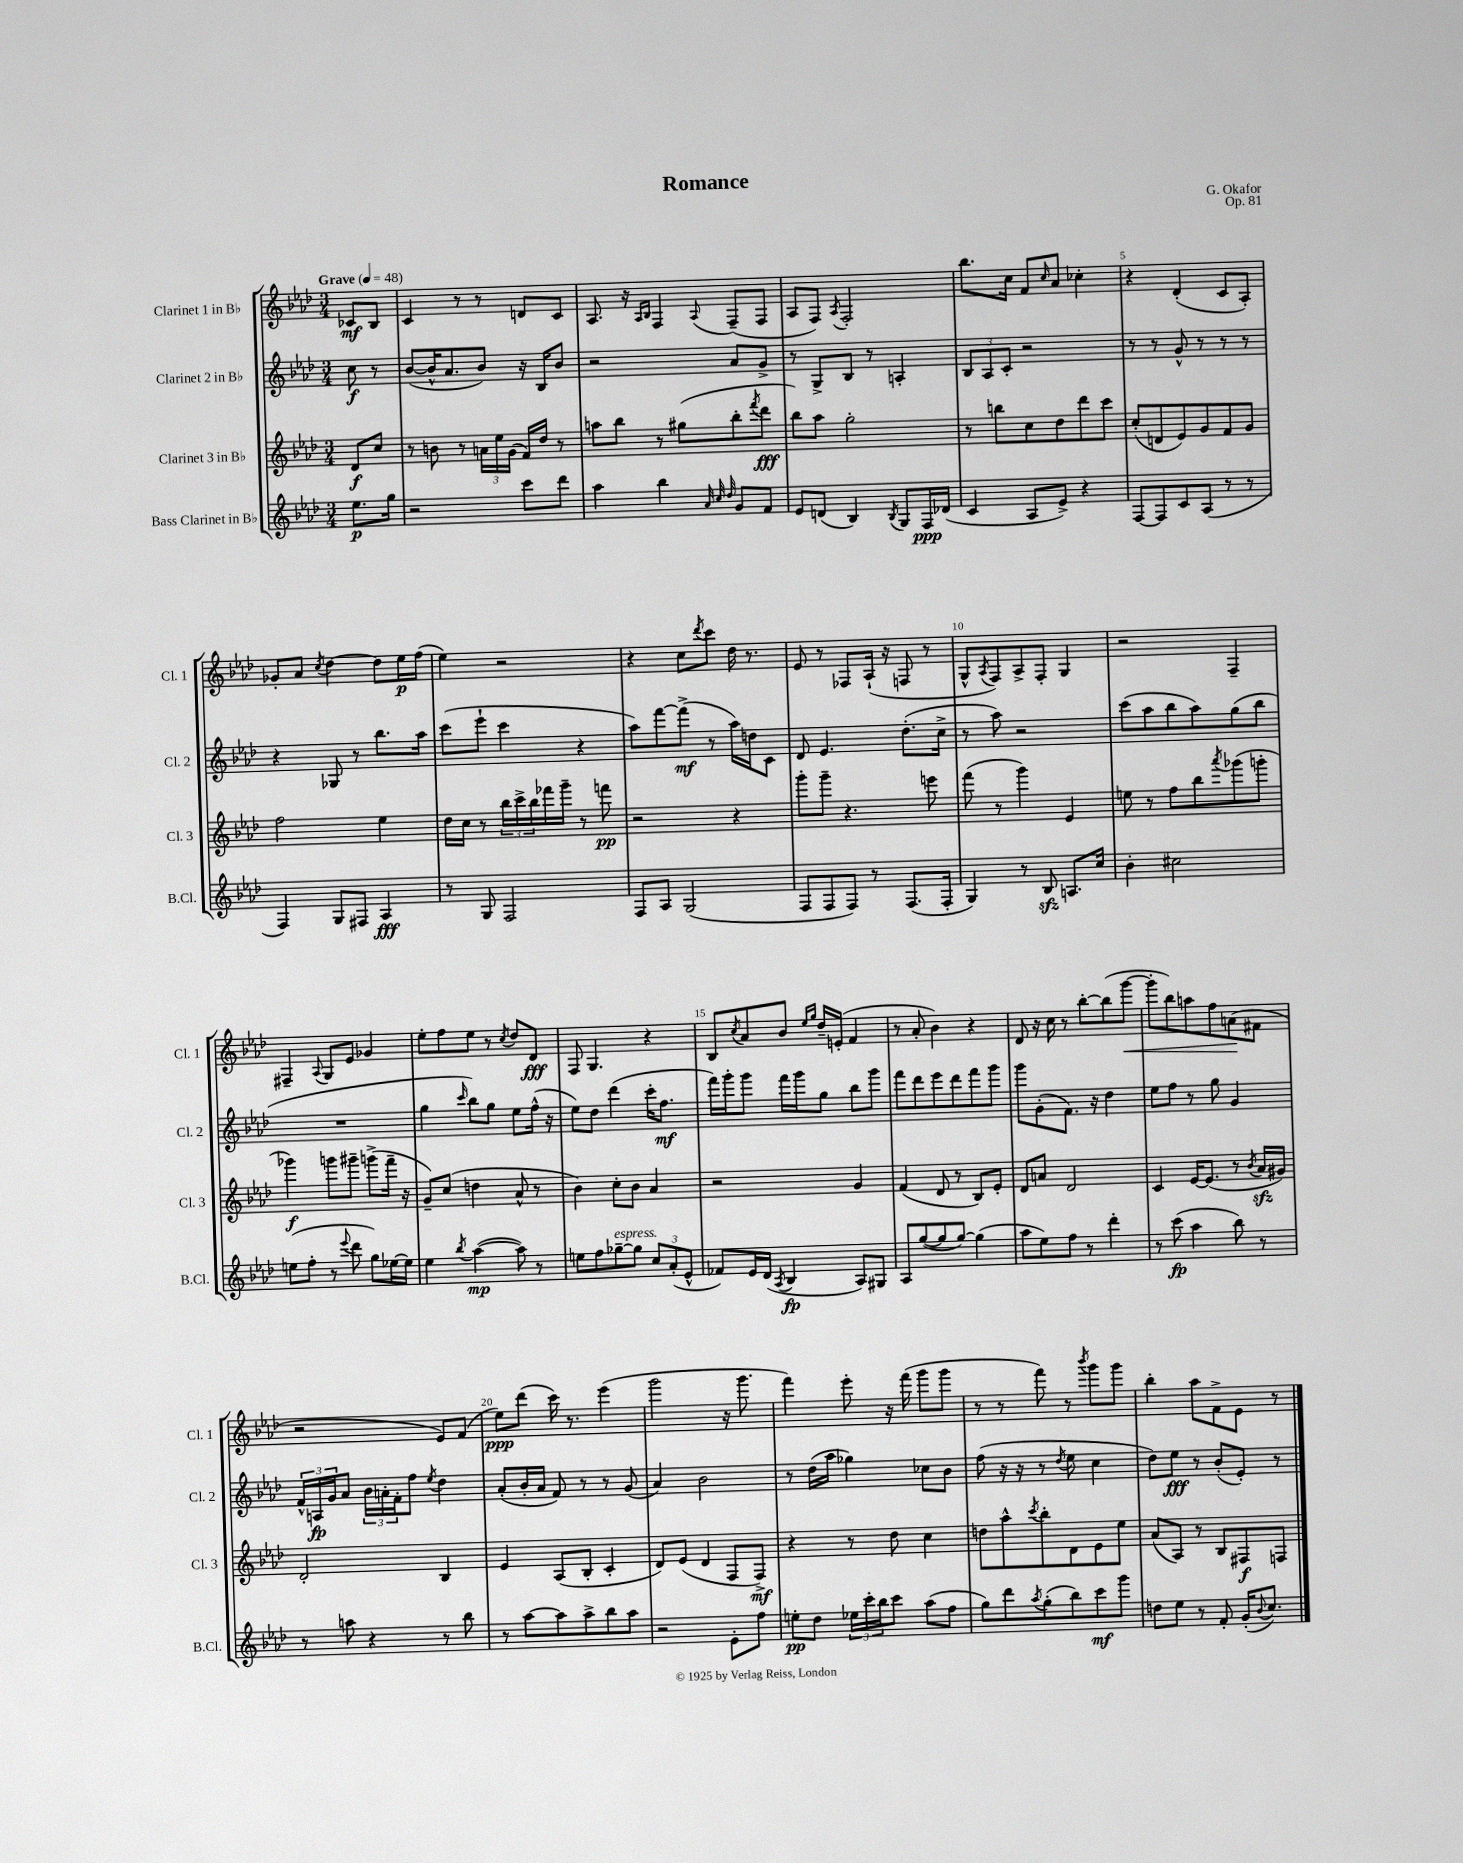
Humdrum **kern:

**kern	**dynam	**kern	**dynam	**kern	**dynam	**kern	**dynam
*part4	*part4	*part3	*part3	*part2	*part2	*part1	*part1
*staff4	*staff4	*staff3	*staff3	*staff2	*staff2	*staff1	*staff1
*I"Bass Clarinet in B♭	*	*I"Clarinet 3 in B♭	*	*I"Clarinet 2 in B♭	*	*I"Clarinet 1 in B♭	*
*I'B.Cl.	*	*I'Cl. 3	*	*I'Cl. 2	*	*I'Cl. 1	*
*clefG2	*	*clefG2	*	*clefG2	*	*clefG2	*
*k[b-e-a-d-]	*	*k[b-e-a-d-]	*	*k[b-e-a-d-]	*	*k[b-e-a-d-]	*
*M3/4	*	*M3/4	*	*M3/4	*	*M3/4	*
*MM48	*	*MM48	*	*MM48	*	*MM48	*
=	=	=	=	=	=	=	=
!	!	!	!	!	!	!LO:TX:a:B:t=Grave	!
8.ee-\L	p	8d-/L	f	8cc\	f	8c-X/L	mf
.	.	8cc/J	.	8r	.	8B-/J	.
16gg\Jk	.	.	.	.	.	.	.
=1	=1	=1	=1	=1	=1	=1	=1
2r	.	8r	.	([8b-/L	.	4c/	.
.	.	8bn\	.	16b-^^/K]	.	.	.
.	.	.	.	8.a-/	.	.	.
.	.	8r	.	.	.	8r	.
.	.	24an\LL	.	8b-/J)	.	8r	.
.	.	24ee-\	.	.	.	.	.
.	.	(24g\JJ	.	.	.	.	.
8ccc\L	.	16f/LL)	.	16r	.	8dn/L	.
.	.	16dd-/JJ	.	16B-/KL	.	.	.
8ddd-\J	.	8r	.	8b-/J	.	8c/J	.
=2	=2	=2	=2	=2	=2	=2	=2
4aa-\	.	8aan\L	.	2r	.	8.A-/	.
.	.	8bb-\J	.	.	.	.	.
.	.	.	.	.	.	16r	.
.	.	.	.	.	.	16qqA-/LL	.
.	.	.	.	.	.	16qqB-/JJ	.
4bb-\	.	8r	.	.	.	4F/	.
.	.	(8gg#X\L	.	.	.	.	.
32qqa-/	.	.	.	.	.	.	.
32qqcc/	.	.	.	.	.	.	.
32qqdd-/	.	.	.	.	.	8qqA-/	.
8g/L	.	8bb-'\	.	8a-/L	.	(8F~/L	.
.	.	8qfff/	.	.	.	.	.
8f/J	.	8ddd-\J	fff	8g^/J	.	8F/J	.
=3	=3	=3	=3	=3	=3	=3	=3
8e-/L	.	8bb-\L)	.	8r	.	8A-/L	.
(8dn/J	.	8aa-\J	.	8G^/L	.	8F/J)	.
.	.	.	.	.	.	8qA-/	.
4B-/)	.	2gg'\	.	8B-/J	.	2F'/	.
.	.	.	.	8r	.	.	.
8qB-/	.	.	.	.	.	.	.
8G/L	.	.	.	4An'/	.	.	.
16F/L	ppp	.	.	.	.	.	.
(16d-X/JJ	.	.	.	.	.	.	.
=4	=4	=4	=4	=4	=4	=4	=4
4c/	.	8r	.	12B-/L	.	8.bb-\L	.
.	.	.	.	12A-/	.	.	.
.	.	8bbn\L	.	.	.	.	.
.	.	.	.	12c'/J	.	.	.
.	.	.	.	.	.	16cc\Jk	.
8A-/L	.	8cc\	.	2r	.	8f/L	.
.	.	.	.	.	.	16qqcc/	.
8e-^/J)	.	8dd-\	.	.	.	8a-/J	.
4r	.	8ddd-\	.	.	.	4cc-X'\	.
.	.	8ccc\J	.	.	.	.	.
=5	=5	=5	=5	=5	=5	=5	=5
[8F/L	.	(8cc'/L	.	8r	.	4r	.
8F/]	.	8dn/	.	8r	.	.	.
8c/	.	8e-/)	.	8g^^/	.	(4d-'/	.
(8A-/J	.	8g/	.	8r	.	.	.
8r	.	8f/	.	8r	.	8c/L	.
8r	.	8g/J	.	8r	.	8A-'/J)	.
!!LO:LB:g=z
=6	=6	=6	=6	=6	=6	=6	=6
4F/)	.	2ff\	.	4r	.	8g-X'/L	.
.	.	.	.	.	.	8a-/J	.
.	.	.	.	.	.	8qcc/	.
8G/L	.	.	.	8G-X/	.	[4dd-\	.
8F#X/J	.	.	.	8r	.	.	.
4A-/	fff	4ee-\	.	8.bb-\L	.	8dd-\L]	.
.	.	.	.	.	.	16ee-\L	p
.	.	.	.	16aa-\Jk	.	(16ff\JJ	.
=7	=7	=7	=7	=7	=7	=7	=7
8r	.	16dd-\LL	.	(8ccc\L	.	4ee-\)	.
.	.	16cc\JJ	.	.	.	.	.
8G/	.	8r	.	8eee-`\J	.	.	.
2F/	.	24bb-\LL	.	4ccc\	.	2r	.
.	.	24ccc^\	.	.	.	.	.
.	.	24bb-\	.	.	.	.	.
.	.	16fff-X\	.	.	.	.	.
.	.	16ggg~\JJ	.	.	.	.	.
.	.	8r	.	4r	.	.	.
.	.	8fffn\	pp	.	.	.	.
=8	=8	=8	=8	=8	=8	=8	=8
8F/L	.	2r	.	8aa-\L)	.	4r	.
8A-/J	.	.	.	[8fff\	.	.	.
(2G/	.	.	.	(8fff^\J]	mf	8cc\L	.
.	.	.	.	.	.	8qddd-/	.
.	.	.	.	8r	.	8ccc\J	.
.	.	4r	.	16aa-\LL)	.	16dd-\	.
.	.	.	.	16ddn\J	.	8.r	.
.	.	.	.	8c\J	.	.	.
=9	=9	=9	=9	=9	=9	=9	=9
8F/L	.	8ggg'\L	.	8d-/	.	8e-/	.
8F/	.	8ggg~\J	.	4.e-/	.	8r	.
8F/J)	.	4.r	.	.	.	8F-X/L	.
8r	.	.	.	.	.	(16A-`/Jk	.
.	.	.	.	.	.	16r	.
(8.F/L	.	.	.	(8.dd-'\L	.	8Fn/	.
.	.	8eeen\	.	.	.	8r	.
16F'/Jk	.	.	.	16cc^\Jk	.	.	.
=10	=10	=10	=10	=10	=10	=10	=10
4G/)	.	(8fff\	.	8r	.	8G^^/L	.
.	.	.	.	.	.	8qA-/	.
.	.	8r	.	8aa-\)	.	8F/)	.
8r	.	4ggg\)	.	2r	.	8A-^/	.
8B-zz/	.	.	.	.	.	8F'/J	.
8.An/L	.	4e-/	.	.	.	4G/	.
16cc/Jk	.	.	.	.	.	.	.
=11	=11	=11	=11	=11	=11	=11	=11
4b-'\	.	8een\	.	(8ccc\L	.	2r	.
.	.	8r	.	8aa-\	.	.	.
2cc#X\	.	8ff\L	.	8bb-\	.	.	.
.	.	8bb-\	.	8aa-\)	.	.	.
.	.	8qaaa-/	.	.	.	.	.
.	.	(8ggg-X\	.	(8gg\	.	4F~/	.
.	.	8gggn'\J	.	8bb-\J	.	.	.
!!LO:LB:g=z
=12	=12	=12	=12	=12	=12	=12	=12
(8een\L	.	4ggg-X\)	f	2.r	.	4F#X~/	.
8ff'\J	.	.	.	.	.	.	.
.	.	.	.	.	.	8qqA-/	.
8r	.	8gggn\L	.	.	.	8G/L	.
8qqeee-/	.	.	.	.	.	.	.
8ddd-\	.	8ggg#X~\J	.	.	.	8e-/J	.
8gg\L)	.	(8gggn^\L	.	.	.	4g-X/	.
[16ee-X\L	.	16fff~\Jk	.	.	.	.	.
16ee-\JJ]	.	16r	.	.	.	.	.
=13	=13	=13	=13	=13	=13	=13	=13
4ee-\	.	8g~/L)	.	4gg\	.	8ee-'\L	.
.	.	(8cc/J	.	.	.	8ff\	.
8qbb-/	.	.	.	16qqccc/	.	.	.
([4aa-\	mp	4ddn\	.	8bb-\L)	.	8ee-\J	.
.	.	.	.	8gg\J	.	8r	.
.	.	.	.	.	.	8qcc/	.
8aa-\])	.	8a-^^/	.	8ee-\L	.	8dd-/L	.
8r	.	8r	.	(16ff^^\Jk	.	8d-/J	fff
.	.	.	.	16r	.	.	.
=14	=14	=14	=14	=14	=14	=14	=14
8een\L	.	4b-\)	.	8ee-\L)	.	8F/	.
8ff\	.	.	.	8dd-\J	.	4.G/	.
!LO:TX:a:i:t=espress.	!	!	!	!	!	!	!
[8gg-X~\	.	8cc'\L	.	(4ddd-\	.	.	.
8gg-\J]	.	8b-\J	.	.	.	.	.
12cc/L	.	4a-/	.	16ccc'\KL	.	4r	.
.	.	.	.	8.ff\J	mf	.	.
(12a-'/	.	.	.	.	.	.	.
12e-^^/J	.	.	.	.	.	.	.
=15	=15	=15	=15	=15	=15	=15	=15
8f-X/L)	.	2r	.	16fff\LL)	.	8B-/L	.
.	.	.	.	16ggg'\J	.	.	.
.	.	.	.	.	.	8qcc/	.
16e-/L	.	.	.	8ggg\J	.	8a-/	.
(16d-/JJ	.	.	.	.	.	.	.
8qA-/	.	.	.	.	.	.	.
4B-/	fp	.	.	16fff\LL	.	8b-/J	.
.	.	.	.	16ggg\J	.	.	.
.	.	.	.	.	.	16qqee-/LL	.
.	.	.	.	.	.	16qqgg/JJ	.
.	.	.	.	8gg\J	.	16dd-~/LL	.
.	.	.	.	.	.	(16en'/JJ	.
8A-/L)	.	4g/	.	8bb-\L	.	4f/	.
8G#X/J	.	.	.	8ggg\J	.	.	.
=16	=16	=16	=16	=16	=16	=16	=16
8A-/L	.	(4f/	.	8fff\L	.	8r	.
([8gg/	.	.	.	8ddd-\	.	8a-'/	.
8gg/]	.	8d-/	.	8eee-\	.	4b-\)	.
[8gg/J)	.	8r	.	8ddd-\	.	.	.
(4gg\]	.	8B-/L)	.	8fff\	.	4r	.
.	.	8e-'/J	.	8ggg\J	.	.	.
=17	=17	=17	=17	=17	=17	=17	=17
8aa-\L	.	8d-/L	.	8ggg\L	.	8d-/	.
8ee-\)	.	8an/J	.	(8g'\	.	16r	.
.	.	.	.	.	.	16cc\	.
8ff\J	.	2d-/	.	8.f\J)	.	8r	.
8r	.	.	.	.	.	[8bb-'\L	.
.	.	.	.	16r	.	.	.
4ddd-'\	.	.	.	4dd-\	.	(8bb-\]	.
!	!	!	!	!	!	!	!LO:HP:b
.	.	.	.	.	.	[8ggg\J	<
=18	=18	=18	=18	=18	=18	=18	=18
8r	.	4c/	.	8ee-\L	.	8ggg'\L]	.
(8ccc\	fp	.	.	8ff\J	.	8bb-\)	.
4aa-\	.	[16e-/KL	.	8r	.	8aan\	.
.	.	(8.e-/J]	.	.	.	.	.
.	.	.	.	8gg\	.	8ff\	.
8bb-\)	.	8r	.	4g/	.	(8an\	.
.	.	8qb-/	.	.	.	.	.
8r	.	16a-zz/LL	.	.	.	8f#X\J	[
.	.	16g#X/JJ)	.	.	.	.	.
!!LO:LB:g=z
=19	=19	=19	=19	=19	=19	=19	=19
8r	.	2d-'/	.	24f^^/LL	.	2r	.
.	.	.	.	24An/	fp	.	.
.	.	.	.	24g/J	.	.	.
8aan\	.	.	.	8a-/J	.	.	.
4r	.	.	.	24b-\LL	.	.	.
.	.	.	.	24an'\	.	.	.
.	.	.	.	24f'\J	.	.	.
.	.	.	.	8ff\J	.	.	.
.	.	.	.	8qee-/	.	.	.
8r	.	4B-/	.	4dd-\	.	8e-/L)	.
8bb-\	.	.	.	.	.	(8f/J	.
=20	=20	=20	=20	=20	=20	=20	=20
8r	.	4e-/	.	(8a-'/L	.	8ee-\L)	ppp
[8aa-\L	.	.	.	16b-'/L	.	(8ddd-\J	.
.	.	.	.	16a-/JJ	.	.	.
8aa-\]	.	(8A-/L	.	8f/)	.	16ccc\)	.
.	.	.	.	.	.	8.r	.
8aa-^\	.	8B-'/J	.	8r	.	.	.
8bb-\	.	4c'/	.	8r	.	(4eee-\	.
8aa-\J	.	.	.	(8g/	.	.	.
=21	=21	=21	=21	=21	=21	=21	=21
2r	.	8d-/L)	.	4a-/)	.	2ggg\	.
.	.	(8e-/J	.	.	.	.	.
.	.	4d-/	.	2b-\	.	.	.
8e-'\L	.	8F/L	.	.	.	16r	.
.	.	.	.	.	.	8.ggg\	.
8ff\J	.	8F^/J)	mf	.	.	.	.
=22	=22	=22	=22	=22	=22	=22	=22
8een'\L	pp	4r	.	8r	.	4fff\)	.
8dd-\J	.	.	.	(16dd-\LL	.	.	.
.	.	.	.	16aa-\JJ	.	.	.
24ee-X\LL	.	8r	.	4gg-X\)	.	8eee-'\	.
24ccc'\	.	.	.	.	.	.	.
24bb-\J	.	.	.	.	.	.	.
8ccc\J	.	8dd-\	.	.	.	16r	.
.	.	.	.	.	.	(16fff\	.
(8aa-\L	.	4cc\	.	8cc-X\L	.	8ggg\L	.
8ff\J	.	.	.	8b-\J	.	8ggg\J	.
=23	=23	=23	=23	=23	=23	=23	=23
8gg\L)	.	8ddn\L	.	(8ff\	.	8r	.
8ddd-\	.	8aa-^^\	.	16r	.	8r	.
.	.	.	.	16r	.	.	.
8qaa-/	.	8qccc/	.	.	.	.	.
(8gg'\	.	8bb-'\	.	8r	.	8fff\)	.
.	.	.	.	8qdd-/	.	.	.
8bb-\)	.	8d-\	.	8ee-\	.	8r	.
.	.	.	.	.	.	8qbbb-/	.
8ccc\	mf	8e-\	.	4cc\	.	8ggg\L	.
8ggg\J	.	8ee-\J	.	.	.	8ggg\J	.
=24	=24	=24	=24	=24	=24	=24	=24
8ddn\L	.	(8a-/L	.	8dd-\L)	.	4bb-'\	.
8ee-\J	.	8A-/J)	.	8ee-\J	fff	.	.
8r	.	8r	.	8r	.	8aa-\L	.
8f'/	.	8B-/L	.	(8b-'/L	.	8f^\	.
(16g'/KL	.	8F#X/	f	8e-'/J)	.	8e-\J	.
8qqb-/	.	.	.	.	.	.	.
8.cc/J)	.	.	.	.	.	.	.
.	.	8Fn/J	.	8r	.	8r	.
==	==	==	==	==	==	==	==
*-	*-	*-	*-	*-	*-	*-	*-
